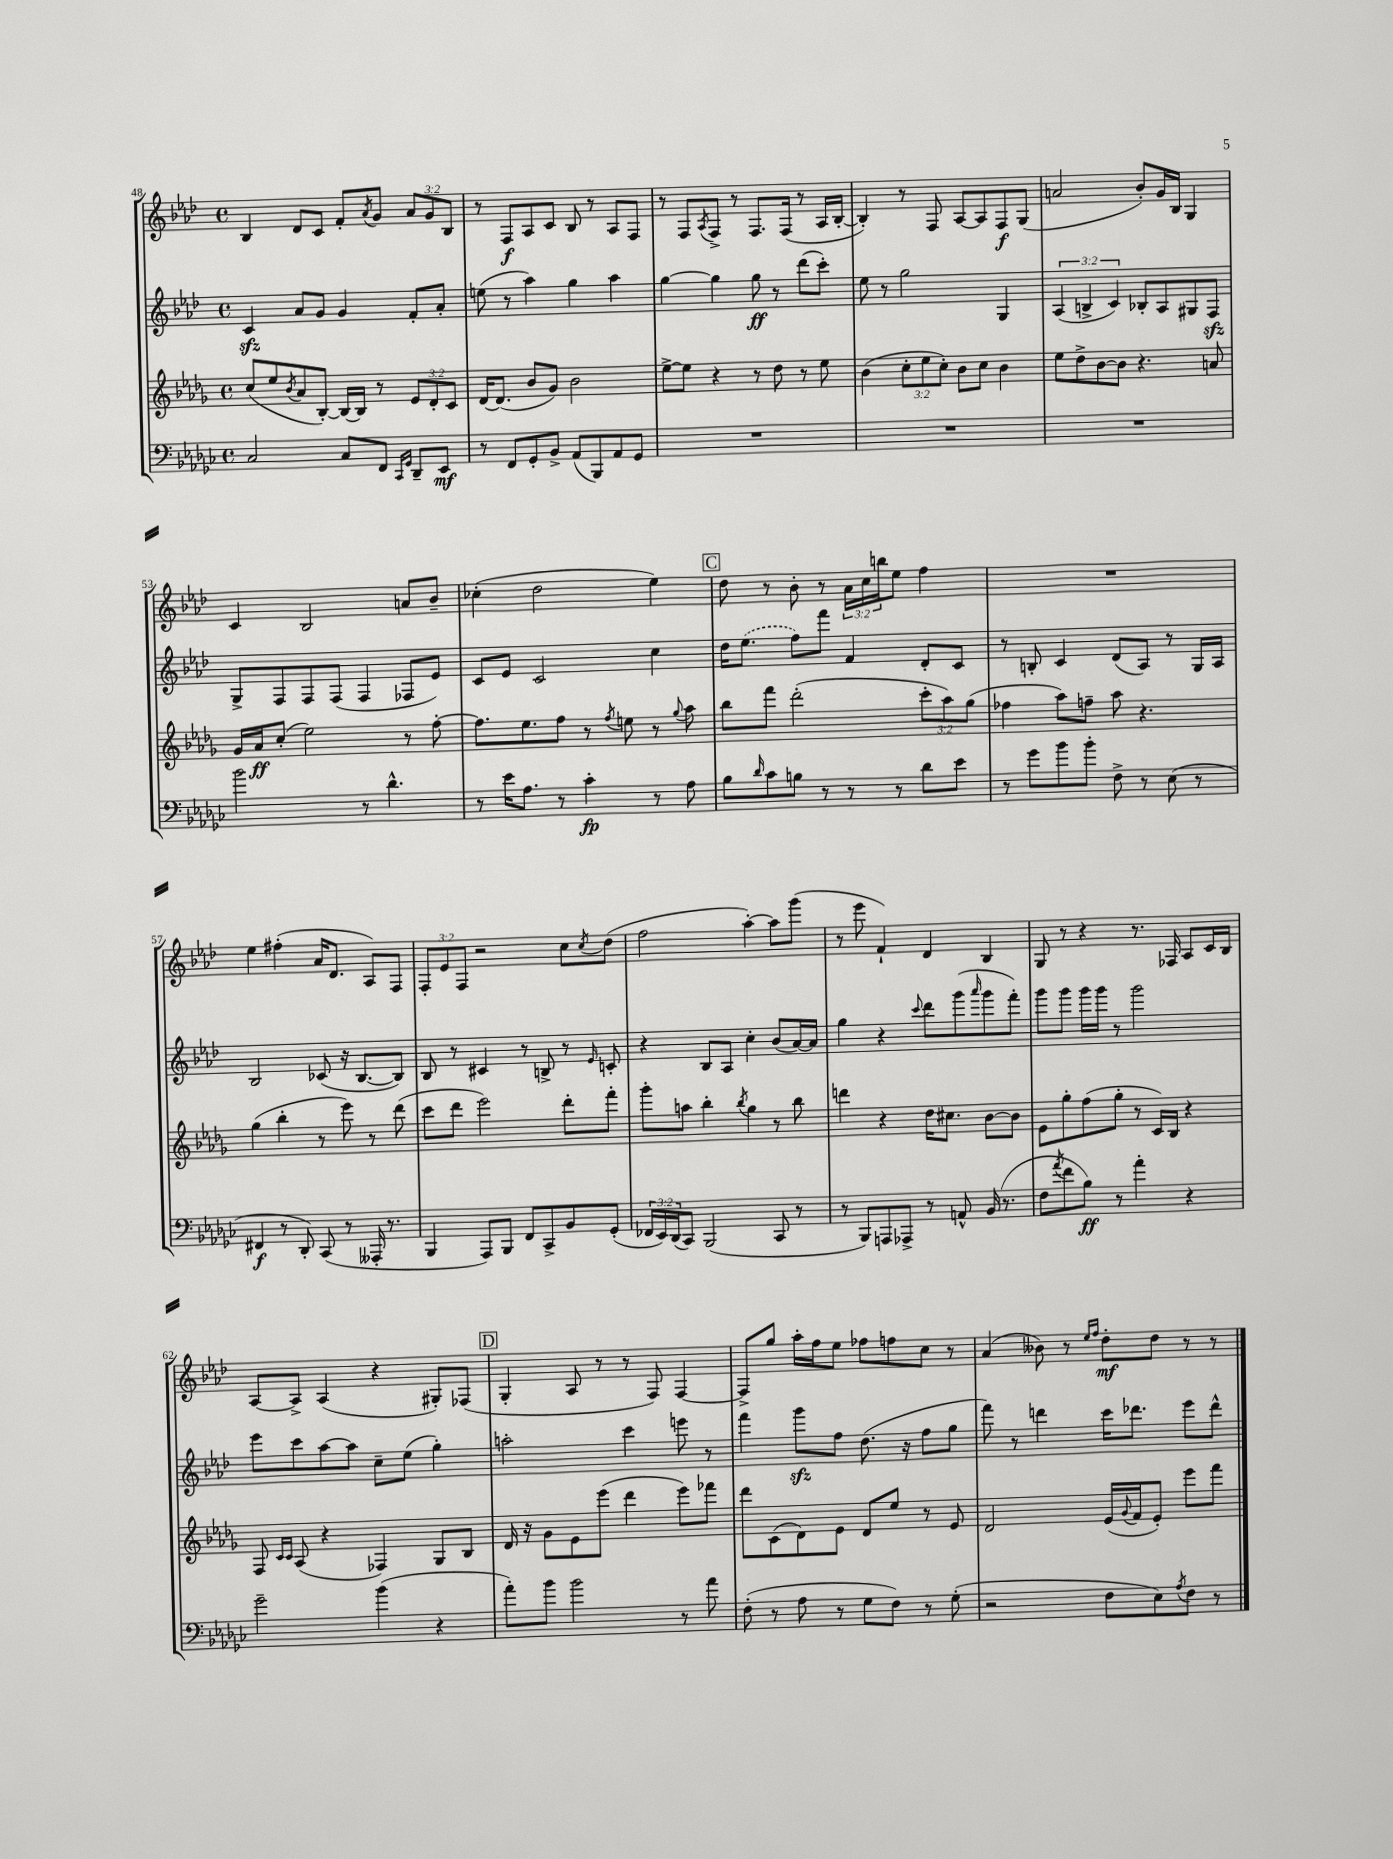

**kern	**kern	**kern	**kern
*staff4	*staff3	*staff2	*staff1
*clefF4	*clefG2	*clefG2	*clefG2
*k[b-e-a-d-g-c-]	*k[b-e-a-d-g-]	*k[b-e-a-d-]	*k[b-e-a-d-]
*M4/4	*M4/4	*M4/4	*M4/4
*met(c)	*met(c)	*met(c)	*met(c)
2C-/	(8cc/L	4c/	4B-/
.	8ee-/	.	.
.	8qb-/	.	.
.	8a-/	8a-/L	8d-/L
.	[8B-'/J)	8g/J	8c/J
8C-/L	16B-/_LL	4g/	8f'/L
.	16B-/]JJ	.	.
.	.	.	8qa-/
8FF/J	8r	.	8g/J
16qqCC-/LL	.	.	.
16qqGG-/JJ	.	.	.
8DD-~/L	12e-/L	8f'/L	12a-/L
.	12d-'/	.	12g/
8EE-/J	.	8a-'/J	.
.	12c/J	.	12B-/J
=	=	=	=
8r	[16d-/LK	(8ee\	8r
.	(8.d-/]J	.	.
8FF/L	.	8r	8F/L
8GG-'/	8b-/L	4aa-\)	8A-/
8BB-^/J	8g-/J)	.	8c/J
(8AA-/L	2b-\	4gg\	8B-/
8BBB-/)	.	.	8r
8AA-/	.	4aa-\	8A-/L
8GG-/J	.	.	8F/J
=	=	=	=
1r	[8ee-^\L	[4gg\	8r
.	8ee-\]J	.	8F/L
.	.	.	8qA-/
.	4r	4gg\]	8F^/J
.	.	.	8r
.	8r	8gg\	8.F/L
.	8dd-\	8r	.
.	.	.	(16F/Jk
.	8r	(8ddd-\L	8r
.	8ee-\	8ccc'\J)	16A-/LL
.	.	.	[16B-'/JJ
=	=	=	=
1r	(4b-\	8ee-\	4B-'/])
.	.	8r	.
.	12cc'\L	2gg\	8r
.	12ee-\	.	.
.	.	.	8F/
.	12cc'\J)	.	.
.	8b-\L	.	[8A-/L
.	8cc\J	.	8A-/]
.	4b-\	4G/	8F/
.	.	.	(8G/J
=	=	=	=
1r	8ee-\L	(6A-/	2a/
.	8dd-^\	.	.
.	.	6B^/	.
.	[8b-\	.	.
.	.	6c/)	.
.	8b-\]J	.	.
.	4.r	8B-'/L	8b-'/L)
.	.	8A-/	16g/L
.	.	.	16B-/JJ
.	.	8G#/	4G/
.	8a/	8F/J	.
=	=	=	=
2b-\	16g-/LL	8G^/L	4c/
.	16a-/J	.	.
.	(8cc'/J	8F/	.
.	2ee-\)	8F/	2B-/
.	.	(8F/J	.
8r	.	4F/	.
4.d-^^\	.	.	.
.	8r	8F-/L	8a/L
.	[8ff'\	8e-/J)	8b-~/J
=	=	=	=
8r	8.ff\]L	8c/L	(4cc-'\
16e-\LK	.	8e-/J	.
8.A-\J	8.ee-\	.	.
.	.	2c/	2dd-\
8r	8ff\J	.	.
4c-'\	8r	.	.
.	8qff/	.	.
.	8ee\	.	.
8r	8r	4cc\	4ee-\)
.	8qqgg-/	.	.
8A-\	8aa-\	.	.
=	=	=	=
8B-\L	8bb-\L	16dd-\LK	8dd-\
.	.	(8.ee-\J	.
16qqd-/	.	.	.
8c-\	8fff\J	.	8r
8B\J	(2ddd-'\	8ff\L)	8b-'\
8r	.	8fff\J	8r
8r	.	4f/	24a-\LL
.	.	.	24cc\
.	.	.	24bb\J
8r	.	.	8ee-\J
8d-\L	12ccc'\L	8d-'/L	4ff\
.	12aa-\)	.	.
8e-\J	.	8c/J	.
.	(12gg-\J	.	.
=	=	=	=
8r	4ff-\	8r	1r
8g-\L	.	8B'/	.
8b-\	8aa-\L)	4c/	.
8b-'\J	8ff~\J	.	.
8F^\	8aa-\	(8d-/L	.
8r	4.r	8A-/J)	.
(8E-\	.	8r	.
8r	.	16G/LL	.
.	.	16A-/JJ	.
=	=	=	=
4FF#/	(4gg-\	2B-/	4ee-\
8r	4bb-'\	.	(4ff#'\
8DD-'/)	.	.	.
(8CC-/	8r	(8c-/	16a-/LK
.	.	.	8.d-/J
8r	8eee-\)	16r	.
.	.	[8.B-/L	.
16AAA--'/	8r	.	8A-/L)
8.r	.	.	.
.	(8ddd-\	8B-/]J)	8F/J
=	=	=	=
4BBB-/	8ccc\L	8B-/	12F'/L
.	.	.	12e-/
.	8ddd-\J	8r	.
.	.	.	12F/J
8AAA-/L)	2eee-\)	4c#/	2r
8BBB-/J	.	.	.
8FF/L	.	8r	.
8CC-^/	.	8B^/	.
8BB-/	8ddd-'\L	8r	8cc\L
.	.	16qqe-/	8qcc/
(8GG-'/J	8fff'\J	8c'/	(8dd-\J
=	=	=	=
24FF-/LL	8ggg-'\L	4r	2ff\
24EE-/)	.	.	.
(24DD-/J	.	.	.
8CC-/J)	8aa\J	.	.
(2BBB-/	4bb-'\	8B-/L	.
.	.	8A-/J	.
.	8qbb-/	.	.
.	4gg-\	4cc'\	[4aa-'\)
8CC-/	8r	(8b-/L	8aa-\]L
8r	8bb-\	[16a-/L)	(8ggg\J
.	.	16a-/]JJ	.
=	=	=	=
8r	4ddd\	4gg\	8r
8BBB-/L)	.	.	8eee-\
8AAA/	4r	4r	4f`/)
8AAA-^/J	.	.	.
.	.	8qqccc/	.
8r	16dd-\LK	8ddd-\L	4d-/
.	8.cc#\J	.	.
8AA^^/	.	(8ggg\	.
.	.	16qqaaa-/	.
(16BB-/	[8b-\L	8ggg\	4B-/
8.r	.	.	.
.	8b-\]J	8fff'\J)	.
=	=	=	=
8F\L	8e-\L	8ggg\L	8G/
8qa-/	.	.	.
8f\	8gg-'\	8ggg\J	8r
8B-\J)	(8ff\	16ggg\LL	4r
.	.	16ggg\JJ	.
8r	8gg-'\J	8r	.
4a-'\	8r	2ggg\	8.r
.	16c/LL)	.	.
.	16B-/JJ	.	16F-/
4r	4r	.	8A-/L
.	.	.	16c/L
.	.	.	16B-/JJ
=	=	=	=
2g-~\	8F/	8eee-\L	[8A-/L
.	16qqc/LL	.	.
.	16qqc/JJ	.	.
.	(8A-/	8ccc\	8A-^/]J
.	4r	[8aa-\	(4A-/
.	.	8aa-\]J	.
(4b-\	4F-/)	8cc~\L	4r
.	.	(8ee-\J	.
4r	8G-/L	4gg'\)	8G#'/L)
.	8B-/J	.	(8F-/J
=	=	=	=
8a-'\L)	16d-/	2aa'\	4G'/
.	16r	.	.
8b-\J	8g-\L	.	.
2b-\	8e-\	.	8A-/
.	(8eee-\J	.	8r
.	4ddd-\	4ccc\	8r
.	.	.	8F/)
8r	8eee-\L)	8eee\	[4F/
8a-\	8fff-\J	8r	.
=	=	=	=
(8F'\	8ddd-\L	4fff\	8F^/]L
8r	(8c\	.	8gg/J
8A-\	8d-\)	8ggg\L	16aa-'\LL
.	.	.	16ff\J
8r	8e-\J	8ff\J	8ee-\J
8G-\L	8d-/L	(8.dd-\	8ff-\L
8F\J)	8ee-/J	.	8ff\
.	.	16r	.
8r	8r	8ff\L	8cc\J
(8G-'\	8e-/	8gg\J	8r
=	=	=	=
2r	2d-/	8fff\)	(4a-/
.	.	8r	.
.	.	4ddd\	8b--\)
.	.	.	8r
.	.	.	16qqee-/LL
.	.	.	16qqff/JJ
8F\L	(16e-/LL	16ccc\LK	8dd-'\L
.	8qqg-/	.	.
.	16f/J	8.ddd-\J	.
8E-\)	8e-'/J)	.	8dd-\J
8qA-/	.	.	.
8F\J	8eee-\L	8eee-\L	8r
8r	8fff\J	8ddd-^^\J	8r
==	==	==	==
*-	*-	*-	*-
